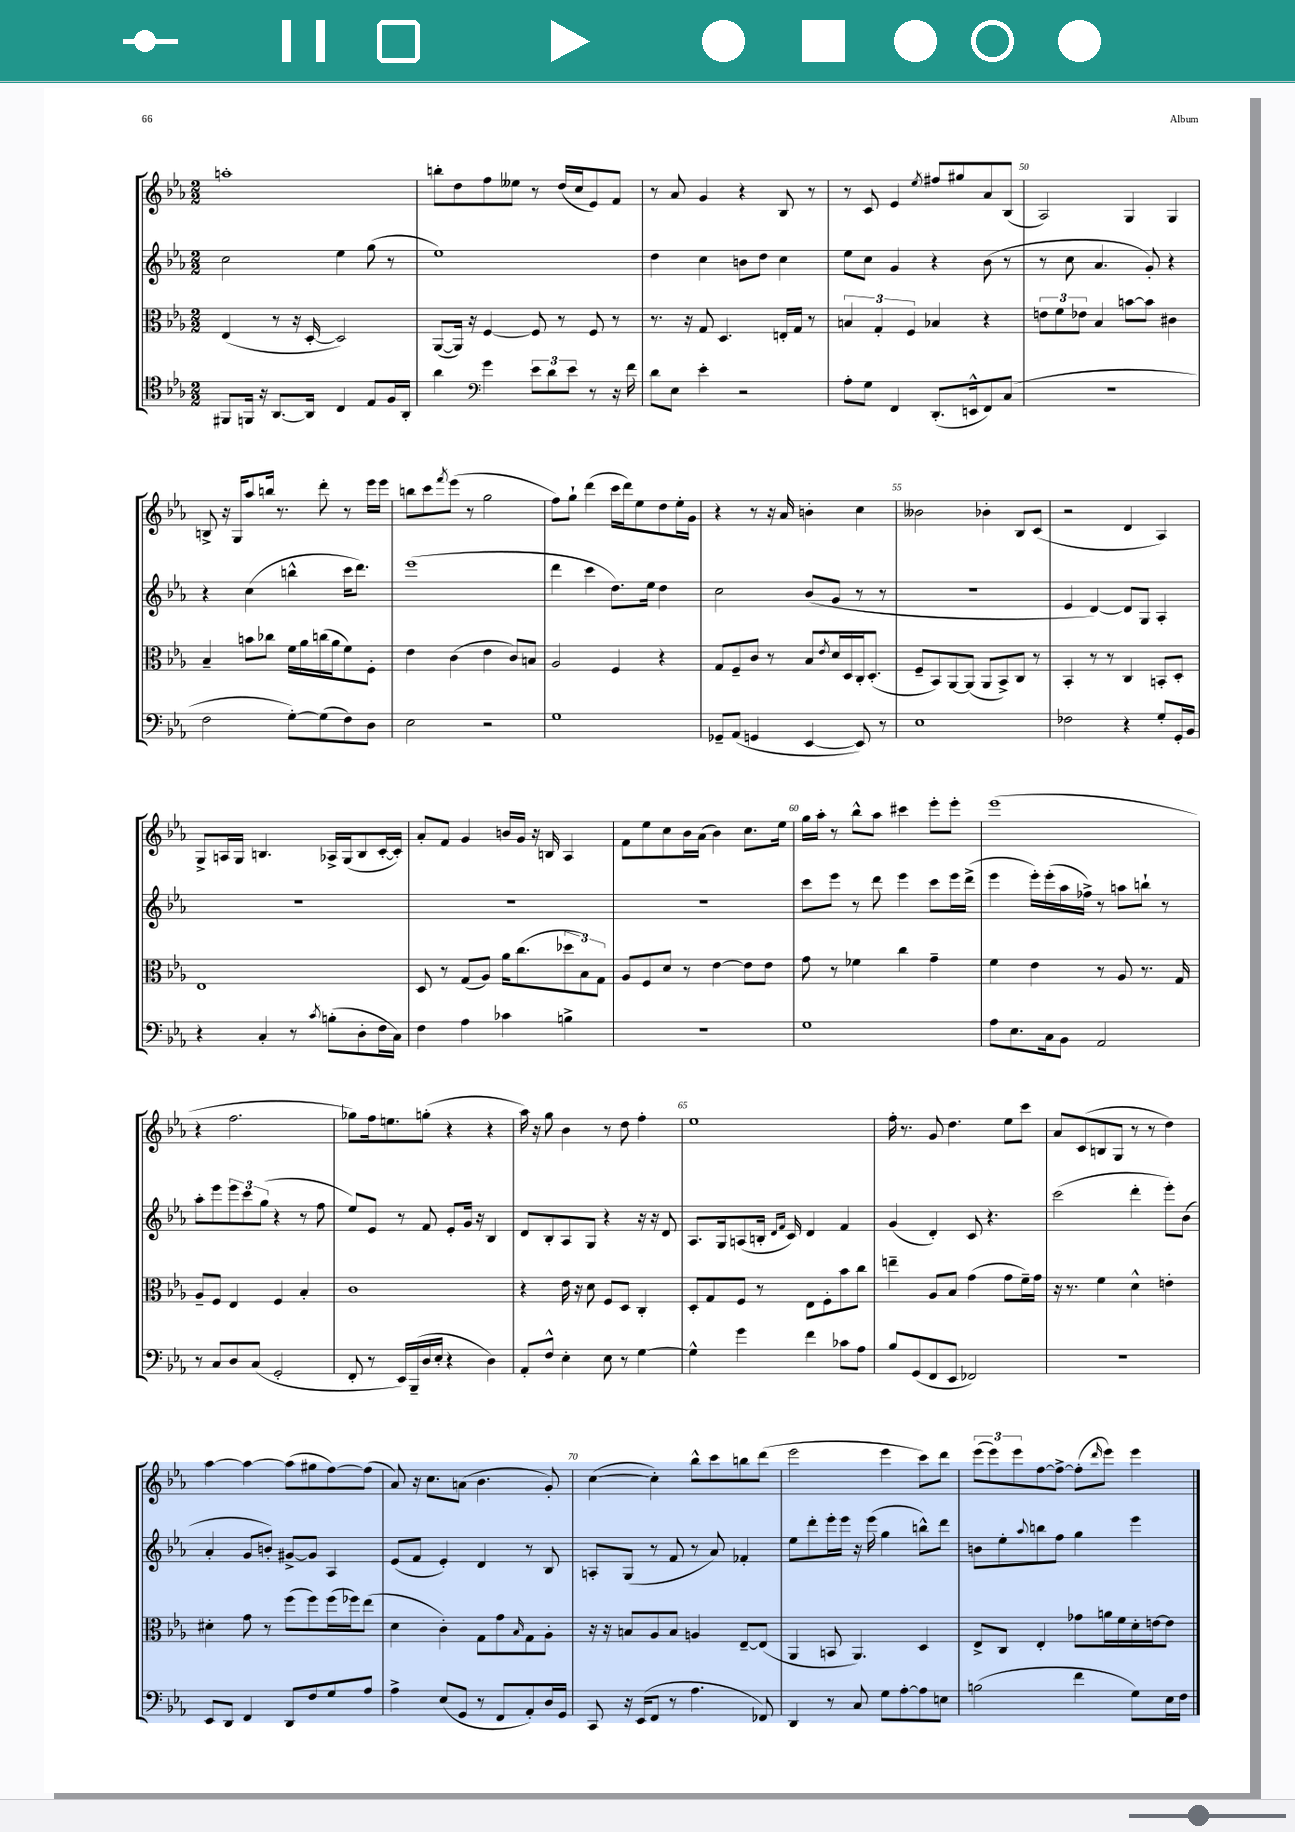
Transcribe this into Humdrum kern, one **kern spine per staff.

**kern	**kern	**kern	**kern
*staff4	*staff3	*staff2	*staff1
*clefC4	*clefC3	*clefG2	*clefG2
*k[b-e-a-]	*k[b-e-a-]	*k[b-e-a-]	*k[b-e-a-]
*M2/2	*M2/2	*M2/2	*M2/2
8FF#	(4E-	2cc	1aa'
16FF	.	.	.
16r	.	.	.
[8.AA-	8r	.	.
.	16r	.	.
16AA-]	[16D'	.	.
4C	2D])	4ee-	.
8E-	.	(8gg	.
16F	.	8r	.
16AA-'	.	.	.
=	=	=	=
4a-	([8AA-	1ee-)	8bb'
.	16AA-])	.	8dd
.	16r	.	.
*clefF4	*	*	*
4g	[4F	.	8ff
.	.	.	8ee--
12e-	8F]	.	8r
12d	.	.	.
.	8r	.	(16dd
12e-	.	.	.
.	.	.	16cc
8r	8F	.	8e-)
16r	8r	.	8f
16f	.	.	.
=	=	=	=
8d	8.r	4dd	8r
8E-	.	.	8a-
.	16r	.	.
4e-'	8G	4cc	4g
.	4.D	.	.
2r	.	8b	4r
.	.	8dd	.
.	16E'	4cc	8B-
.	16G	.	.
.	8r	.	8r
=	=	=	=
8A-'	6B	8ee-	8r
8G	.	8cc	8c
.	6G'	.	.
4FF	.	4g	4e-
.	6F	.	.
.	.	.	8qee-
(8.DD'	4B-	4r	8ff#
.	.	.	8gg#
16EE^^	.	.	.
8FF)	4r	(8b-	8a-
(8C	.	8r	(8B-
=	=	=	=
1r	12e	8r	2A-)
.	12f	.	.
.	.	8cc	.
.	12e-	.	.
.	4B-	4.a-	.
.	[8b	.	4G
.	8b]	8g')	.
.	4c#	4r	4G
=	=	=	=
2F	4B-~	4r	8B^
.	.	.	16r
.	.	.	16G
.	8b	(4cc	8aa-
.	8cc-	.	16bb
.	.	.	8.r
[8G')	16f	4bb^^	.
.	16a-	.	.
(8G]	(16cc	.	8ddd'
.	16a-	.	.
8F)	8f)	16ccc	8r
.	.	8.ddd)	.
8D	8F'	.	16eee-
.	.	.	16eee-
=	=	=	=
2E-	4e-	(1eee-	8bb
.	.	.	8ccc
.	.	.	8qfff
.	(4c	.	(8eee-
.	.	.	8r
2r	4e-	.	2gg
.	8c)	.	.
.	8B	.	.
=	=	=	=
1G	2A-	4ddd	8ff)
.	.	.	8gg`
.	.	4ccc	(4ddd
.	4F	8.dd)	16ccc
.	.	.	16ddd)
.	.	.	8ee-
.	.	16ee-	.
.	4r	4dd	8dd
.	.	.	16ee-'
.	.	.	16g
=	=	=	=
8GG-~	8G	2cc	4r
(8AA-	8F~	.	.
4GG	8c	.	8r
.	8r	.	16r
.	.	.	16a-
[4EE-	8B-	(8b-	4b'
.	8qe-	.	.
.	16d	8g	.
.	16D	.	.
8EE-])	16C'	8r	4cc
.	(8.D'	.	.
8r	.	8r	.
=	=	=	=
1E-	8F~	1r	2b--
.	8BB-)	.	.
.	[8AA-	.	.
.	(8AA-]	.	.
.	8AA-	.	4b-'
.	8BB-^)	.	.
.	8C	.	8B-
.	8r	.	(8c
=	=	=	=
2F-	4BB-'	4e-	2r
.	8r	[4d)	.
.	8r	.	.
4r	4C	8d]	4d
.	.	8G	.
8G'	8BB'	4A-'	4A-)
16GG'	8D'	.	.
16BB-	.	.	.
=	=	=	=
4r	1E-	1r	8G^
.	.	.	16A
.	.	.	16G
4C'	.	.	4.B
8r	.	.	.
8qc	.	.	.
(8B'	.	.	16A-^
.	.	.	(16G
8D'	.	.	8B
16F	.	.	[16c'
16C)	.	.	16c'])
=	=	=	=
4F	8D	1r	8a-'
.	8r	.	8f
4A-	(8G	.	4g
.	8A-)	.	.
4c-	16a-	.	16b
.	(8.cc	.	16g
.	.	.	16r
.	.	.	16B
4B^	12dd-	.	4A-
.	12B-)	.	.
.	12G	.	.
=	=	=	=
1r	8A-	1r	8f
.	8F	.	8ee-
.	8d	.	8cc
.	8r	.	16b-
.	.	.	(16a-
.	[4e-	.	4b-)
.	8e-]	.	8.cc
.	8e-	.	.
.	.	.	16ee-
=	=	=	=
1G	8g	8ccc	16gg
.	.	.	16aa-'
.	8r	8eee-	8r
.	4f-	8r	8bb-^^
.	.	8ddd	8aa-
.	4cc	4eee-	4ccc#
.	4g~	8ccc	8eee-'
.	.	16eee-	8eee-'
.	.	(16ddd^	.
=	=	=	=
8A-	4f	4eee-	(1eee-
8.E-	.	.	.
.	4e-	16eee-')	.
16C	.	(16eee-'	.
8BB-	.	16aa-	.
.	.	16ff-^)	.
2AA-	8r	8r	.
.	8A-	8aa	.
.	8.r	8bb`	.
.	.	8r	.
.	16G	.	.
=	=	=	=
8r	8A-~	8aa-'	4r
8C	8F	8eee-	.
8D	4E-	12eee-	2.ff
.	.	12ccc	.
(8C	.	.	.
.	.	(12gg	.
2GG'	4F	4r	.
.	4B-'	8r	.
.	.	8ff	.
=	=	=	=
8FF'	1c	8ee-)	8gg-)
8r	.	8e-	16ff
.	.	.	8.ee
16EE-)	.	8r	.
(16BBB-~	.	.	.
16D	.	8f	(8gg'
16E-'	.	.	.
4r	.	8e-'	4r
.	.	16g	.
.	.	16r	.
4D)	.	4B-	4r
=	=	=	=
8AA-'	4r	8d	16aa-)
.	.	.	16r
8F^^	.	8B-'	8gg
4E-'	16e-	8A-	4b-
.	16r	.	.
.	8d	8G	.
8E-	8F	4r	8r
8r	8D	.	8dd
[4G	4C'	16r	4ff'
.	.	16r	.
.	.	8d	.
=	=	=	=
4G^^]	8D'	8.A-	1ee-
.	8G	.	.
.	.	16G	.
4g	8F	(8A	.
.	8r	16B'	.
.	.	16qqd	.
.	.	16qqf	.
.	.	16c)	.
4f	8E-	4d	.
.	8F'	.	.
8c-	8b-	4f	.
8A-	8cc	.	.
=	=	=	=
8B-	4ee~	(4g	16ff'
.	.	.	8.r
(8GG	.	.	.
8FF	8A-	4d')	8g
8EE-	8B-	.	4.dd
2FF-)	(4g	8c	.
.	.	4.r	.
.	8g	.	8ee-
.	16f~)	.	8ccc
.	16g	.	.
=	=	=	=
1r	16r	(2ccc	8a-
.	8.r	.	.
.	.	.	(8c
.	4f	.	8B
.	.	.	8G
.	4d^^	4ddd'	8r
.	.	.	8r
.	4e'	8eee-')	4dd)
.	.	(8b-	.
=	=	=	=
8EE-	4d#'	4a-'	[4aa-
8DD	.	.	.
4FF	8g	8g	4aa-_
.	8r	8b')	.
8DD	(8ff	[8g#^	(8aa-]
8F	8ff)	8g#]	8gg#
8G	(16ff	4A-	[8ff)
.	16ff-)	.	.
8A-	(8ee-	.	(8ff]
=	=	=	=
4A-^	4d	(8e-	8a-)
.	.	8f	16r
.	.	.	8.cc
(8E-	4c')	4e-')	.
8GG	.	.	(8a
8r	8G	4d	4.b-
8FF	8g	.	.
.	16qqB-	.	.
8AA-')	8G	8r	.
16D	8A-'	8B-	8g')
16GG	.	.	.
=	=	=	=
8CC	16r	8A'	([4cc
.	16r	.	.
16r	8B	(8G	.
(16EE-	.	.	.
8FF	8A-	8r	4cc'])
8r	8B	8f	.
4.A-	4A	8r	8bb-^^
.	.	8a-)	8ccc
.	[8E-~	4f-'	8bb
8FF-)	(8E-]	.	(8ddd
=	=	=	=
4DD	4AA-	8ee-	2eee-
.	.	8ddd'	.
8r	8BB	16eee-'	.
.	.	16eee-	.
8C	4.AA-)	16r	.
.	.	(16eee-	.
8G	.	4gg	4eee-
[8A-'	.	.	.
8A-]	4D	8bb^^)	8ccc)
8E	.	8ddd	8ddd
=	=	=	=
(2B	8E-^	8b	(12eee-
.	.	.	12eee-)
.	8C	8ee-'	.
.	.	.	12eee-
.	.	8qqaa-	.
.	4E-'	8bb	[8ff
.	.	8ff	8ff^_
4f	8g-	4gg	(8ff']
.	.	.	16qqddd
.	16a	.	8eee-)
.	16f	.	.
8G)	16d'	4eee-	4eee-
.	[16e	.	.
16E-	8e]	.	.
16F	.	.	.
==	==	==	==
*-	*-	*-	*-
